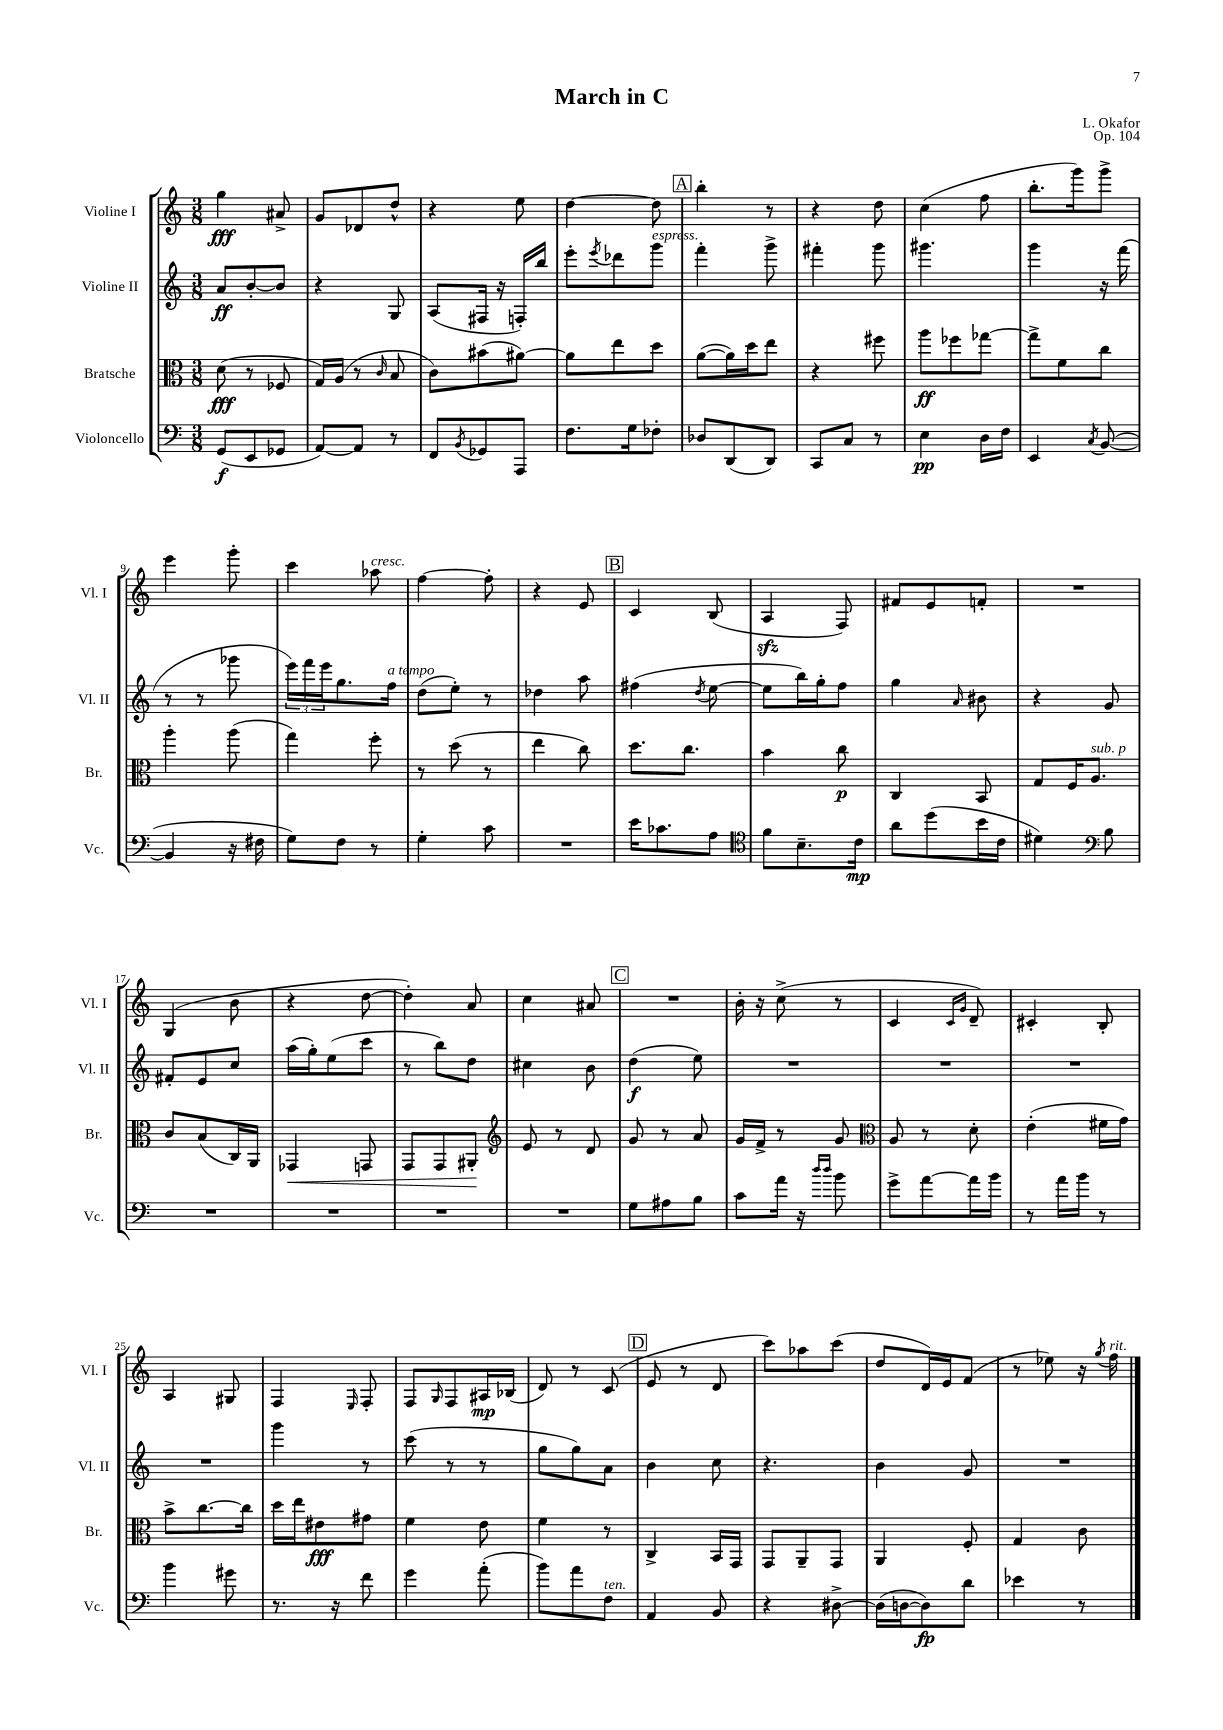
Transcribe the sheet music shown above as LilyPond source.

\header { title = "March in C" composer = "L. Okafor" opus = "Op. 104" }
<<
\new StaffGroup <<
\new Staff = "s0" \with { instrumentName = "Violine I" shortInstrumentName = "Vl. I" } {
    \clef treble \key c \major \numericTimeSignature \time 3/8
    g''4\fff ais'8-> |
    g'8 des'8 d''8-^ |
    r4 e''8 |
    d''4~ d''8 |
    \mark \markup { \box "A" } b''4-. r8 |
    r4 d''8 |
    c''4( f''8 |
    b''8.-. g'''16) g'''8-> |
    e'''4 g'''8-. |
    c'''4 aes''8^\markup { \italic "cresc." } |
    f''4~ f''8-. |
    r4 e'8 |
    \mark \markup { \box "B" } c'4 b8( |
    a4\sfz f8) |
    fis'8 e'8 f'8-. |
    R4. |
    g4( b'8 |
    r4 d''8~ |
    d''4-.) a'8 |
    c''4 ais'8 |
    \mark \markup { \box "C" } R4. |
    b'16-. r16 c''8->( r8 |
    c'4 \grace { c'16 g'16 } d'8--) |
    cis'4-. b8-. |
    a4 gis8 |
    f4 \grace { e16 } f8-. |
    f8 \grace { g16 } f8 ais16\mp bes16( |
    d'8) r8 c'8( |
    \mark \markup { \box "D" } e'8 r8 d'8 |
    c'''8) aes''8 c'''8( |
    d''8 d'16) e'16 f'8( |
    r8 ees''8) r16 \acciaccatura { g''8 } f''16^\markup { \italic "rit." } \bar "|." |
}
\new Staff = "s1" \with { instrumentName = "Violine II" shortInstrumentName = "Vl. II" } {
    \clef treble \key c \major \numericTimeSignature \time 3/8
    a'8\ff b'8~-. b'8 |
    r4 g8 |
    a8( fis16 r16 f16-.) b''16 |
    e'''8-. \acciaccatura { e'''8 } des'''8 g'''8^\markup { \italic "espress." } |
    \mark \markup { \box "A" } f'''4-. g'''8-> |
    fis'''4-. g'''8 |
    gis'''4. |
    g'''4 r16 f'''16( |
    r8 r8 ges'''8 |
    \tuplet 3/2 { e'''16) f'''16 e'''16 } g''8. f''16^\markup { \italic "a tempo" } |
    d''8( e''8-.) r8 |
    des''4 a''8 |
    \mark \markup { \box "B" } fis''4( \acciaccatura { d''8 } e''8~ |
    e''8 b''16) g''16-. f''8 |
    g''4 \grace { a'16 } bis'8 |
    r4 g'8 |
    fis'8-. e'8 c''8 |
    a''16( g''16-.) e''8( c'''8 |
    r8 b''8) d''8 |
    cis''4 b'8 |
    \mark \markup { \box "C" } d''4\f( e''8) |
    R4. |
    R4. |
    R4. |
    R4. |
    g'''4 r8 |
    c'''8( r8 r8 |
    g''8 g''8) a'8 |
    \mark \markup { \box "D" } b'4 c''8 |
    r4. |
    b'4 g'8 |
    R4. \bar "|." |
}
\new Staff = "s2" \with { instrumentName = "Bratsche" shortInstrumentName = "Br." } {
    \clef alto \key c \major \numericTimeSignature \time 3/8
    d'8\fff( r8 fes8 |
    g16) a16( r8 \grace { c'16 } b8 |
    c'8) bis'8( ais'8~) |
    ais'8 e''8 d''8 |
    \mark \markup { \box "A" } a'8~( a'16) d''16 e''8 |
    r4 fis''8 |
    a''8\ff fes''8 ges''8~ |
    ges''8-> f'8 c''8 |
    a''4-. a''8( |
    g''4) f''8-. |
    r8 d''8( r8 |
    e''4 c''8) |
    \mark \markup { \box "B" } d''8. c''8. |
    b'4 c''8\p |
    c4 b,8 |
    g8 f16 a8.^\markup { \italic "sub. p" } |
    c'8 b8( c16) a,16 |
    ges,4\< g,8 |
    g,8 g,8 ais,8-.\! |
    \clef treble e'8 r8 d'8 |
    \mark \markup { \box "C" } g'8 r8 a'8 |
    g'16 f'16-> r8 g'8 |
    \clef alto a8 r8 d'8-. |
    e'4-.( fis'16 g'16) |
    b'8-> c''8.~ c''16 |
    d''16 e''16 eis'8\fff gis'8 |
    f'4 e'8 |
    f'4 r8 |
    \mark \markup { \box "D" } c4-> b,16 g,16 |
    g,8 a,8-- g,8 |
    a,4 f8-. |
    g4 c'8 \bar "|." |
}
\new Staff = "s3" \with { instrumentName = "Violoncello" shortInstrumentName = "Vc." } {
    \clef bass \key c \major \numericTimeSignature \time 3/8
    g,8\f( e,8 ges,8 |
    a,8~) a,8 r8 |
    f,8 \acciaccatura { b,8 } ges,8 a,,8 |
    f8. g16 fes8-. |
    \mark \markup { \box "A" } des8 d,8( d,8) |
    c,8 c8 r8 |
    e4\pp d16 f16 |
    e,4 \acciaccatura { c8 } b,8~( |
    b,4 r16 fis16 |
    g8) f8 r8 |
    g4-. c'8 |
    R4. |
    \mark \markup { \box "B" } e'16 ces'8. a8 |
    \clef tenor f'8 b8.-- c'16\mp |
    a'8 d''8( b'16 c'16 |
    dis'4) \clef bass b8 |
    R4. |
    R4. |
    R4. |
    R4. |
    \mark \markup { \box "C" } g8 ais8 b8 |
    c'8 a'16 r16 \grace { d''16 d''16 } b'8 |
    g'8-> a'8~ a'16 b'16 |
    r8 a'16 b'16 r8 |
    b'4 gis'8 |
    r8. r16 f'8 |
    g'4 a'8-.( |
    b'8) a'8 f8^\markup { \italic "ten." } |
    \mark \markup { \box "D" } a,4 b,8 |
    r4 dis8~-> |
    dis16( d16~ d8\fp) d'8 |
    ees'4 r8 \bar "|." |
}
>>
>>
